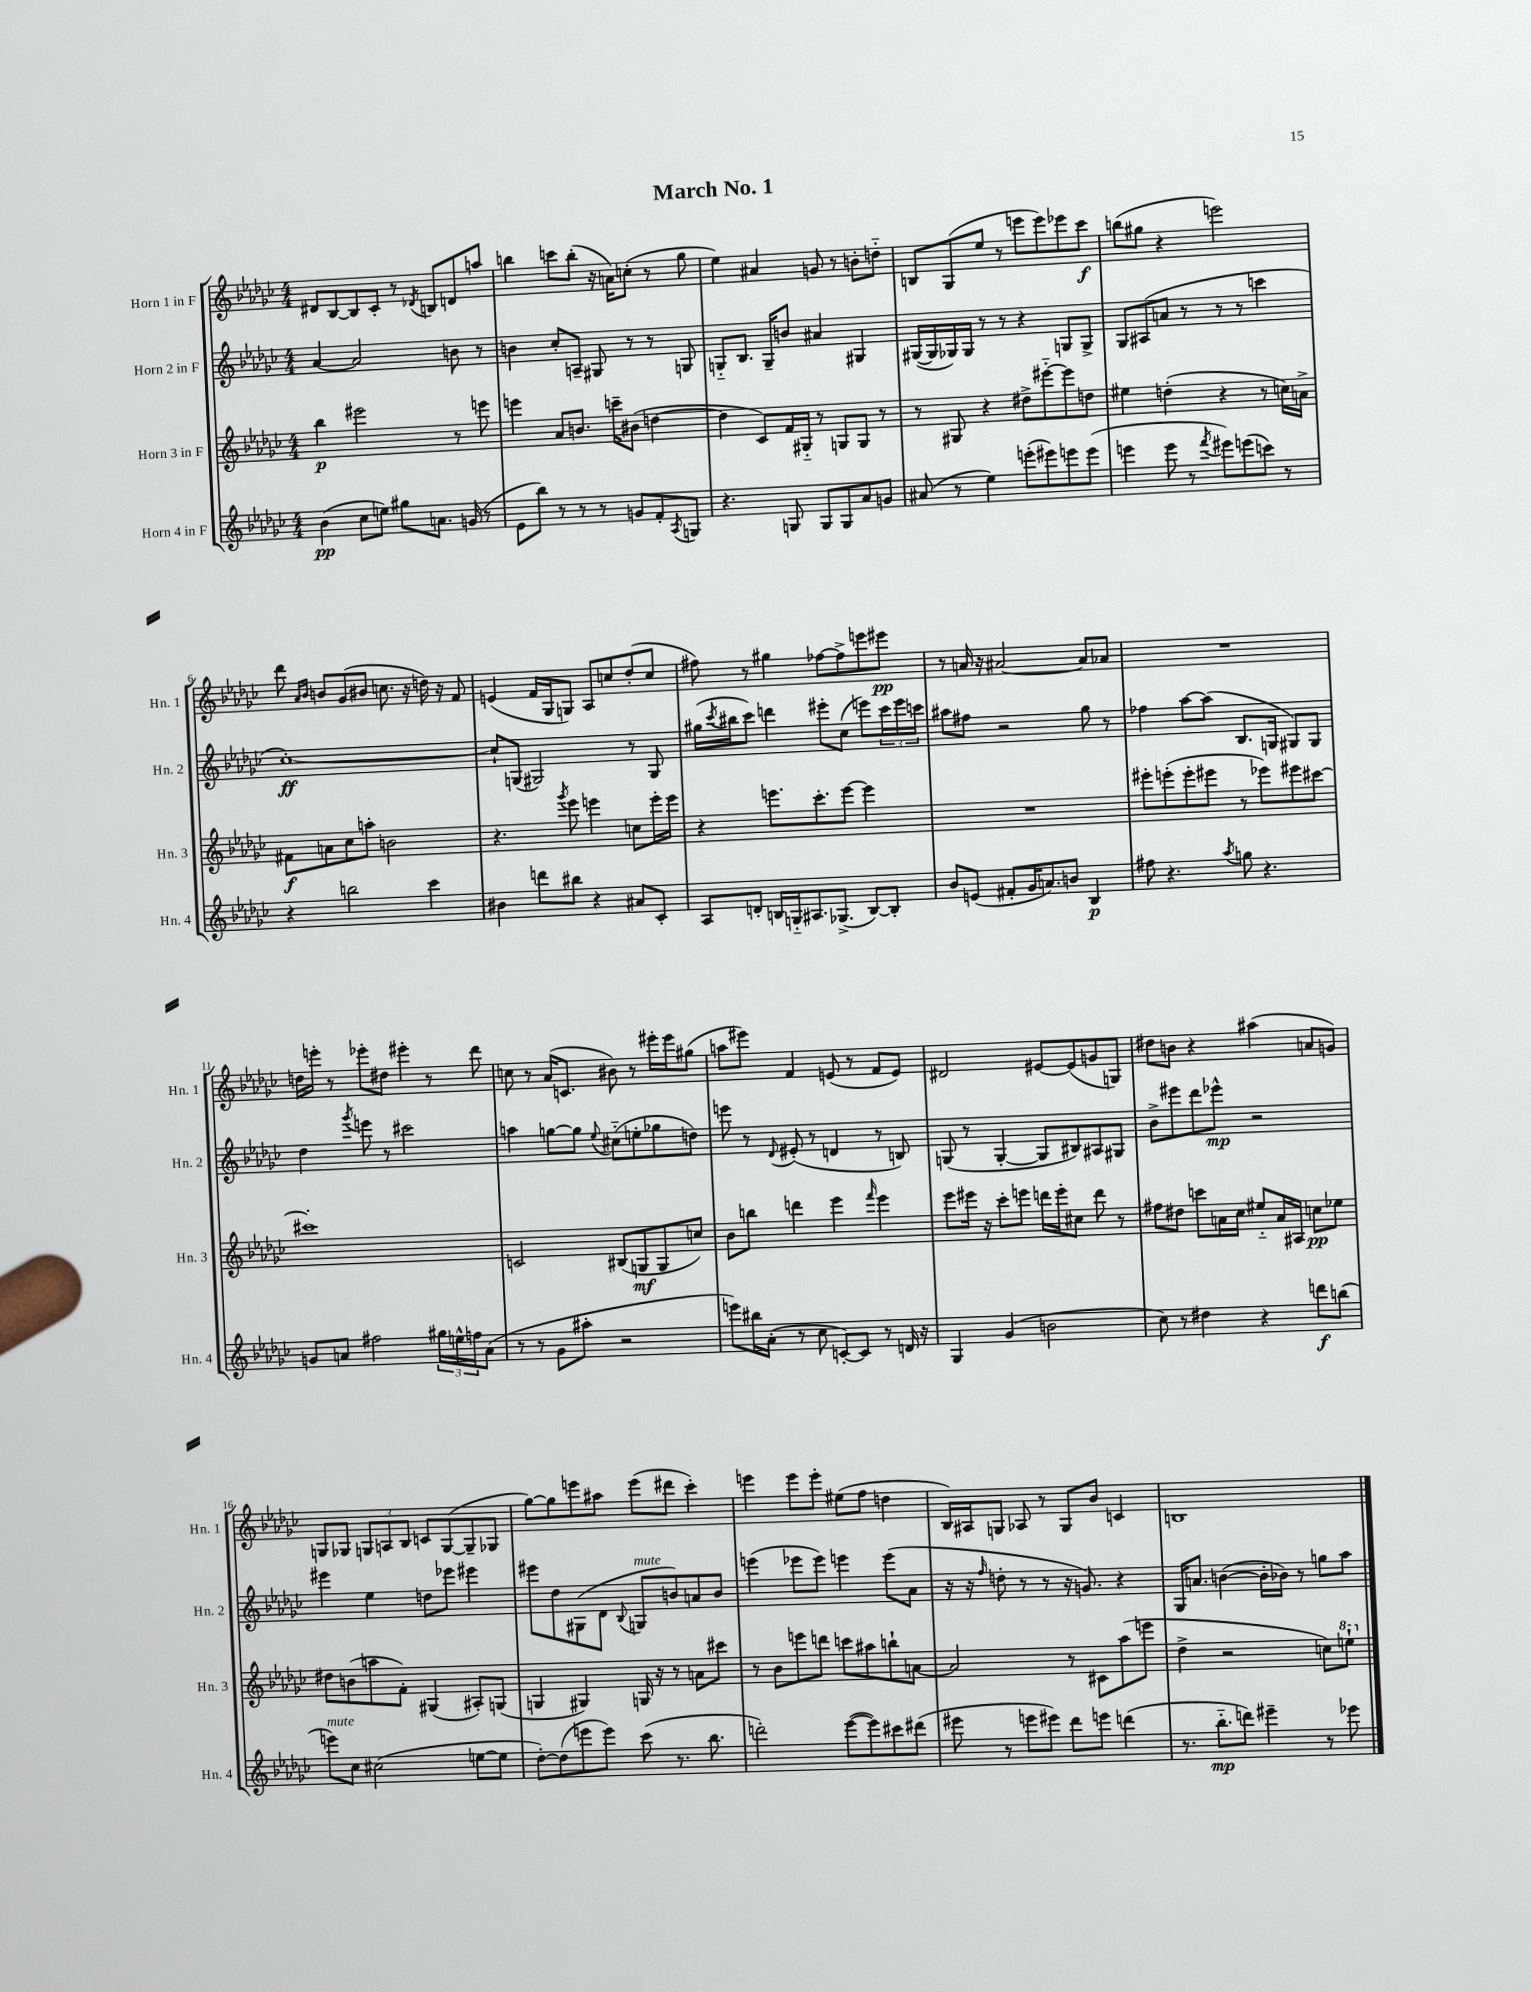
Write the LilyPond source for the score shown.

\header { title = "March No. 1" }
<<
\new StaffGroup <<
\new Staff = "s0" \with { instrumentName = "Horn 1 in F" shortInstrumentName = "Hn. 1" } {
    \clef treble \key ges \major \numericTimeSignature \time 4/4
    dis'8 bes8~ bes8 ces'8-. r8 \acciaccatura { des'8 } b8 d'8 a''8 |
    b''4 c'''8 b''8-.( r16 a'16) c''8-.( r8 ges''8 |
    ees''4) ais'4 g'8 r8 b'8-. d''8-_ |
    b8 ges8( ees''8 r8 e'''8 e'''8) ees'''8 ces'''8\f |
    b''8( gis''8 r4 e'''2) |
    des'''8 \grace { aes'16 bes'16 } b'8 ges'8( bis'8 c''8. r16 d''16) r16 f'8 |
    e'4( f'16 ges16 g8) aes8 c''8 des''8-.( c''8 |
    fis''8) r8 gis''4 fes''8~ fes''8-> e'''8 eis'''8\pp |
    r8 a'16 r16 ais'2~ ais'8 aes'8 |
    R1 |
    d''16 e'''16-. r8 ees'''8-. dis''8 eis'''4-. r8 des'''8 |
    c''8 r8 aes'16( c'8. bis'8) r8 eis'''16-. eis'''16 gis''8( |
    a''8 eis'''8) f'4 e'8( r8 f'8 e'8) |
    dis'2 eis'8~ eis'8( g'8 g8) |
    dis''8 b'8 r4 ais''4( a'8 g'8) |
    g8 ges8 \tuplet 3/2 { g8 a8 bes8 } c'8 g8~( g8-- ges8 |
    ges''8~) ges''8 e'''8 ais''8 e'''8( dis'''8 ces'''4-.) |
    e'''4 e'''8 e'''8-. eis''8( f''8 d''4 |
    bes16) ais16 g8 aes8 r8 g8 bes'8 c'4 |
    b1 \bar "|." |
}
\new Staff = "s1" \with { instrumentName = "Horn 2 in F" shortInstrumentName = "Hn. 2" } {
    \clef treble \key ges \major \numericTimeSignature \time 4/4
    aes'4~ aes'2 b'8 r8 |
    b'4 ces''8-. a8-- gis8 r8 r8 g8 |
    g8-_ bes8. g16-- b'8 ais'4 gis4 |
    gis16~( gis16 ges16) ges16 r8 r8 r4 g8 g8-> |
    ges8 ais8( a'8 r8 r8 r8 c'''4 |
    ces''1~-.\ff) |
    ces''8-! g8( gis2) r8 gis8 |
    gis''16( \acciaccatura { ces'''8 } bis''16 ces'''8) d'''4 eis'''8-. ces''8( e'''8) \tuplet 3/2 { ces'''16 e'''16 c'''16 } |
    ais''8 fis''8 r2 ges''8 r8 |
    fes''4 aes''8~ aes''8( bes8. g16 gis8) gis8 |
    des''4 \acciaccatura { ges'''8 } e'''8 r8 cis'''2 |
    a''4 g''8~ g''8 \appoggiatura { ees''8 } cis''8-_( e''8-. ges''8 d''8) |
    e'''8 r8 \appoggiatura { des'8 } eis'8-.( r8 d'4 r8 b8) |
    g8( r8 g4~-. g8 bis8) ais8 gis8 |
    bes'8-> eis'''8 des'''8 ees'''8-^\mp r2 |
    eis'''4 ees''4 d''8 ees'''8 eis'''4 |
    eis'''8 des''8 gis8( des'8 \appoggiatura { bes8 } g8^\markup { \italic "mute" } b'8) a'8 b'8 |
    e'''4( ees'''8 ees'''8) e'''4 e'''8( aes'8 |
    r16 r16 \grace { f''16 } d''8-. r8 r8 r16 g'8.) r4 |
    ges16 a'8. b'4~( b'16-. bes'16) r8 g''8 aes''8 \bar "|." |
}
\new Staff = "s2" \with { instrumentName = "Horn 3 in F" shortInstrumentName = "Hn. 3" } {
    \clef treble \key ges \major \numericTimeSignature \time 4/4
    bes''4\p eis'''2 r8 e'''8 |
    e'''4 aes'8 b'8. c'''16-- bis'8( d''4~ |
    d''4 ces'8) f'16 gis16-_ r8 g8 g8 r8 |
    r8 gis8 r4 dis''8-> eis'''8~-_ eis'''8 d''8 |
    eis''4 d''4-.( r4 r8 c''16) a'16-> |
    fis'8\f a'8 ces''8 a''8-. b'2 |
    r4. \acciaccatura { ges'''8 } ees'''8 e'''4 c''8 e'''16-. e'''16 |
    r4 e'''8. ces'''8.-. e'''8~ e'''4 |
    R1 |
    eis'''8-. e'''8-.( e'''8-. eis'''8 r8 ees'''8) eis'''8 cis'''8~ |
    cis'''1-. |
    c'2 bis8( g8\mf g8 c''8) |
    bes'8 b''8 d'''4 ees'''4 \grace { f'''16 } ees'''4 |
    ees'''8 eis'''16 r16 ces'''8-. e'''8 d'''16 e'''16-. cis''8 d'''8 r8 |
    fis''8 dis''8 c'''8 a'16 ces''16 eis''8-_ a'16 ais16 c''8\pp ees''8 |
    dis''8 b'8( a''8 f'8-.) gis4( ais8-.) g8( |
    g4 gis4) g16 r16 r8 a'8 cis'''8 |
    r8 bes'8 e'''8 d'''8 c'''8 ais''8 b''8-! a'8~ |
    a'2 r8 cis'8 aes''8( e'''8 |
    des''4-> r2 c''8) \ottava #1 e'''8-! \ottava #0 \bar "|." |
}
\new Staff = "s3" \with { instrumentName = "Horn 4 in F" shortInstrumentName = "Hn. 4" } {
    \clef treble \key ges \major \numericTimeSignature \time 4/4
    bes'4\pp( ces''8 e''8) gis''8 a'8. g'16( r8 |
    ees'8 bes''8) r8 r8 r8 g'8 f'8-. \acciaccatura { aes8 } g8 |
    r4. g8 g8 g8 aes'8 g'8 |
    ais'8( r8 ees''4) e'''8-.( eis'''8) e'''8 e'''8( |
    e'''4 e'''8 r8 \acciaccatura { f'''8 } eis'''8) e'''8( c'''8) r8 |
    r4 b''2 ces'''4 |
    bis'4 d'''8 bis''8 r4 ais'8 ces'8-. |
    aes8 d'8-. b16 g16-_ ais8. ges8.->( b8~) b8-. |
    bes'8 e'8( fis'8-. ges'16 a'8.) b'8 bes4\p |
    fis''8 r4. \acciaccatura { aes''8 } g''8 r4. |
    g'8 a'8 fis''2 \tuplet 3/2 { gis''16 e''16-^ f''16 } a'8( |
    r8 r8 ges'8 ais''8-. r2 |
    e'''8) bis''16 aes'16-.( r8 ces''8 c'8~-.) c'8 r8 d'16 r16 |
    ges4 ges'4( b'2 |
    ces''8) r8 dis''4 r4 d'''8\f b''8( |
    e'''8^\markup { \italic "mute" }) ces''8 cis''2( e''8~ e''8 |
    des''8~-.) des''8( e'''8 e'''8) ces'''8( r8. bes''8. |
    d'''2-.) ees'''8~( ees'''8) cis'''8 dis'''8( |
    eis'''8 r8 e'''8 eis'''8) des'''8 e'''8 d'''4( |
    r8. bes''8.-_\mp d'''8) eis'''4-- r8 ees'''8 \bar "|." |
}
>>
>>
